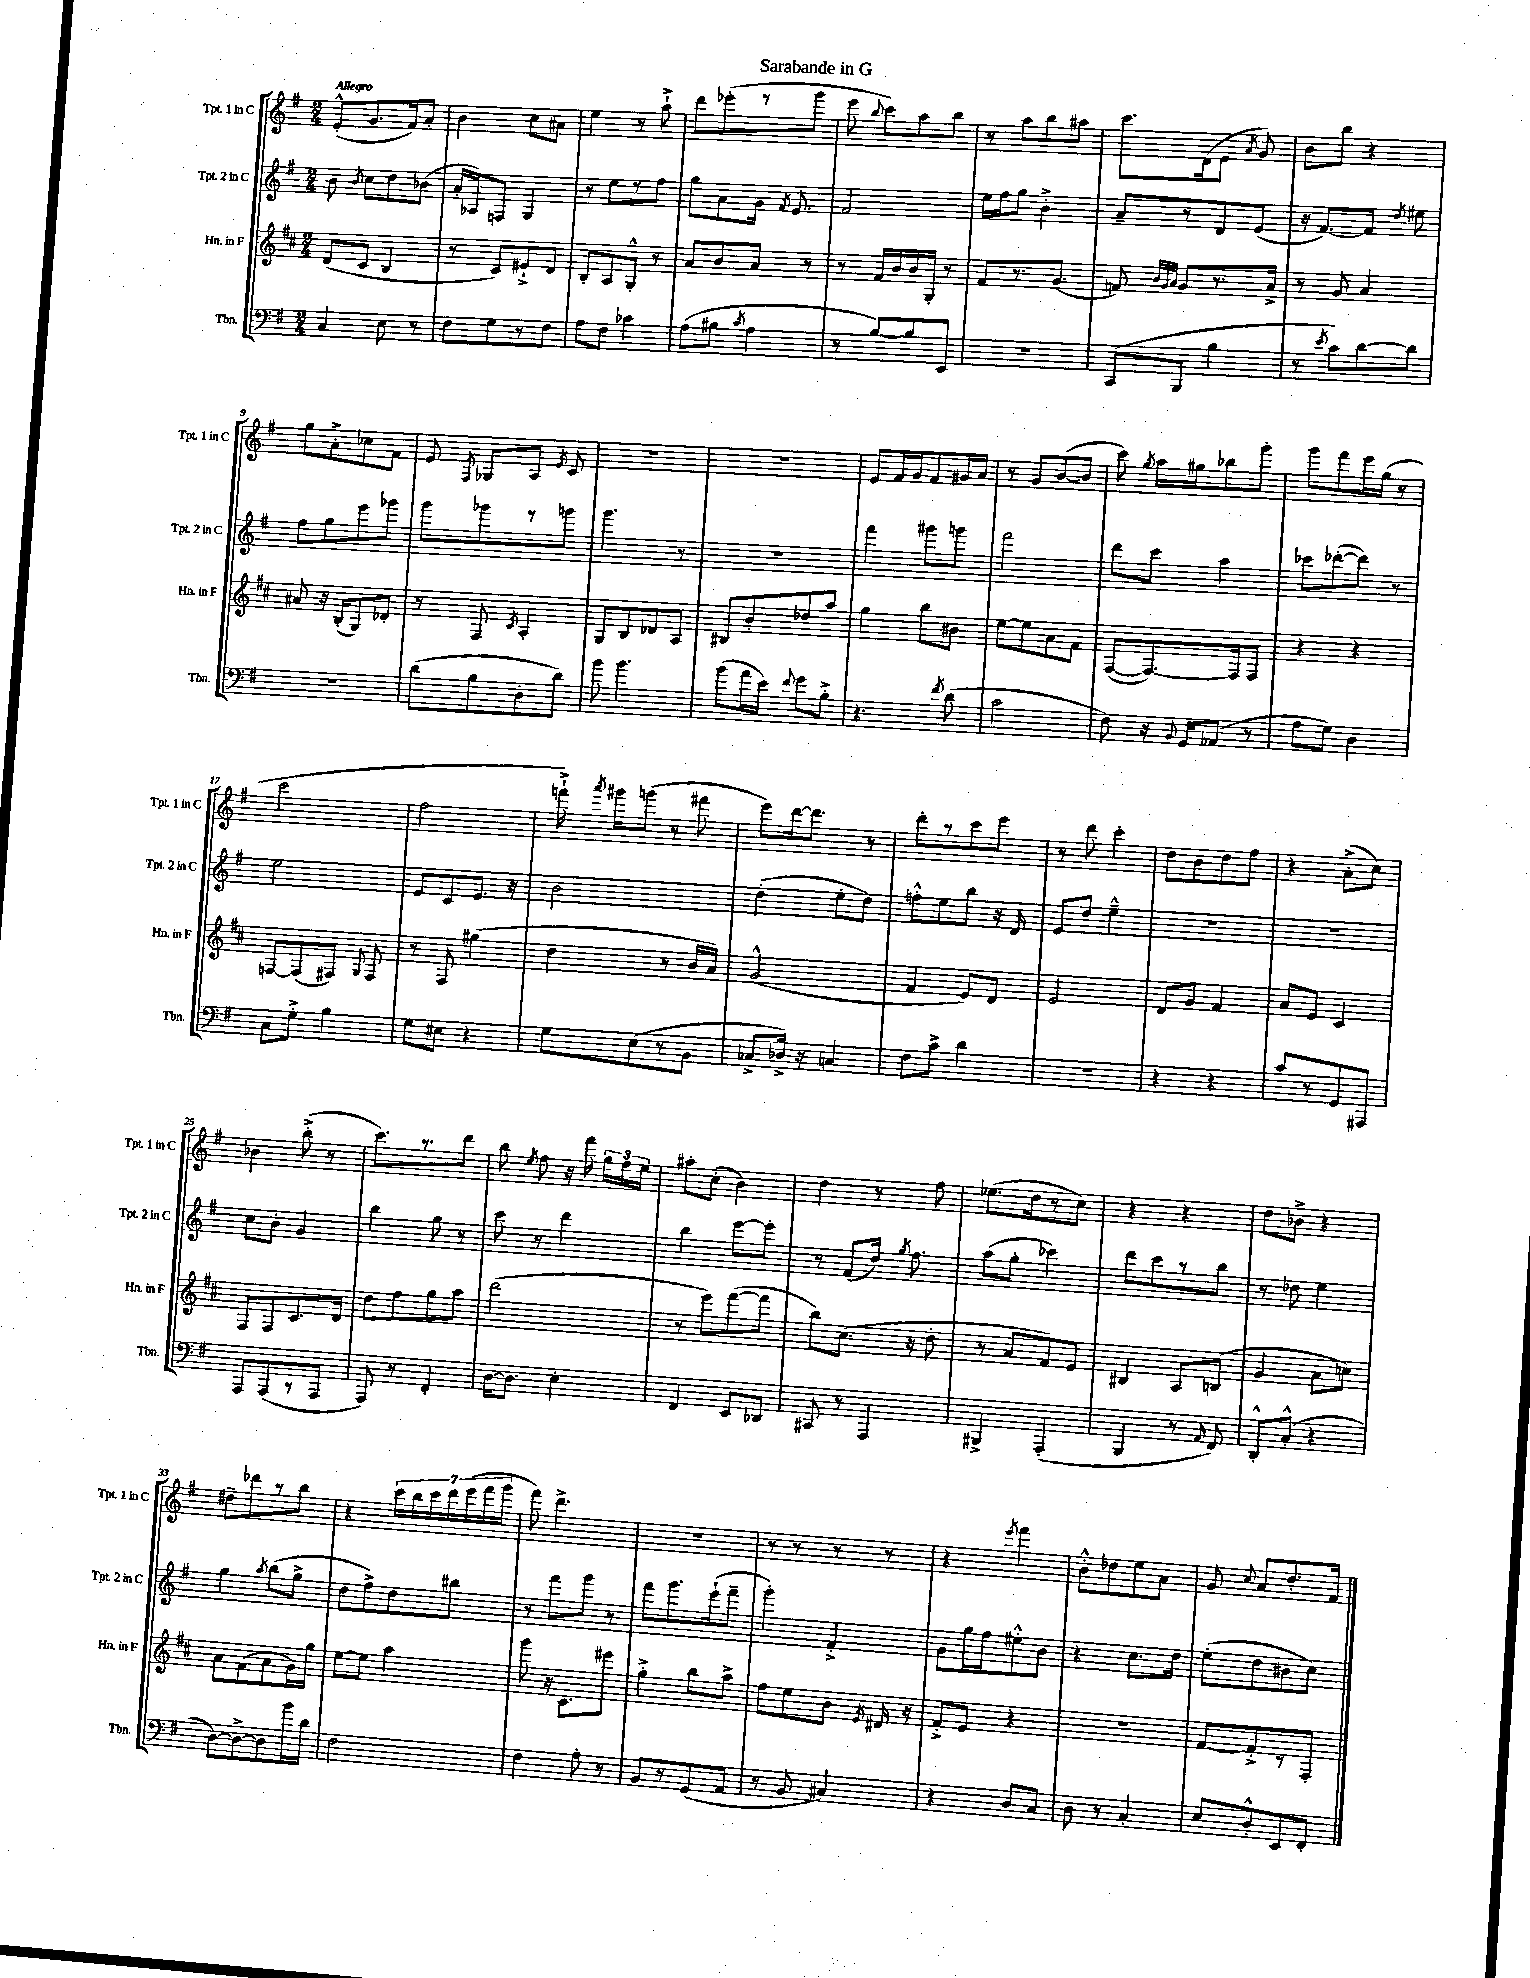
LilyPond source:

\header { title = "Sarabande in G" }
<<
\new StaffGroup <<
\new Staff = "s0" \with { instrumentName = "Tpt. 1 in C" shortInstrumentName = "Tpt. 1 in C" } {
    \clef treble \key g \major \numericTimeSignature \time 2/4 \tempo "Allegro"
    \autoBeamOff e'8[-.-^( g'8. fis'16) a'8]-. |
    b'4 c''8[ ais'8] |
    e''4 r8 a''8-!-> |
    d'''8[ ees'''8-.( r8 g'''8] |
    e'''8 \appoggiatura { b''8 } c'''8[) a''8 b''8] |
    r8 a''8[ b''8 ais''8] |
    c'''8.[ d'16( e'8] \acciaccatura { a'8 } g'8) |
    b'8[ b''8] r4 |
    g''8[ a'8-.-> ces''8 fis'8] |
    e'8 \acciaccatura { fis8 } ges8[ a8] \acciaccatura { e'8 } c'8 |
    R2 |
    R2 |
    e'8[ fis'16 g'16 fis'8 gis'16 a'16] |
    r8 g'8[ b'8~( b'8] |
    c'''8) \acciaccatura { g''8 } a''16[ gis''16 bes''8 g'''8]-. |
    g'''8[ fis'''8 e'''16 g''16]( r8 |
    c'''2 |
    fis''2 |
    f'''16-!->) \acciaccatura { a'''8 } gis'''16[ g'''8]( r8 fis'''8 |
    e'''8[) d'''16~ d'''8.] r8 |
    d'''8[-. r8 c'''8 e'''8] |
    r8 d'''8 c'''4-. |
    d''8[ b'8 d''8 fis''8] |
    r4 a'8[-.->( c''8]) |
    bes'4 b''8-.->( r8 |
    c'''8.[) r8. d'''8] |
    b''8 \acciaccatura { e''8 } fis''8 r16 fis'''16 \tuplet 3/2 { g''16[ fis''16 e''16] } |
    ais''8[-. c''8]-.( b'4) |
    d''4 r8 fis''8 |
    ees''8.[( d''16 r8 c''8]) |
    r4 r4 |
    d''8[ bes'8]-> r4 |
    dis''8[-- des'''8 r8 b''8] |
    r4 \tuplet 7/4 { c'''16[ b''16 c'''16 d'''16 e'''16( fis'''16 g'''16] } |
    fis'''8) d'''4.-> |
    r2 |
    r8 r8 r8 r8 |
    r4 \acciaccatura { e'''8 } fis'''4 |
    b'8[-.-^ des''8 e''8 a'8] |
    g'8 \appoggiatura { c''8 } a'8[ d''8.-. fis'16] \bar "|." |
}
\new Staff = "s1" \with { instrumentName = "Tpt. 2 in C" shortInstrumentName = "Tpt. 2 in C" } {
    \clef treble \key g \major \numericTimeSignature \time 2/4
    \autoBeamOff b'8 \acciaccatura { b'8 } c''8[ d''8 bes'8]( |
    a'16[-. aes16) f8] g4 |
    r8 e''8[ r8 fis''8] |
    g''8[ a'8 g'16] \acciaccatura { fis'8 } e'8. |
    fis'2 |
    e''16[ fis''16 g''8] b'4-.-> |
    a'8[-- r8 d'8 e'8]( |
    r16 fis'8.[~) fis'8] \acciaccatura { d''8 } eis''8 |
    fis''8[ g''8 e'''8 ges'''8] |
    g'''8[ ges'''8 r8 g'''8] |
    g'''4. r8 |
    R2 |
    fis'''4 gis'''8[ g'''8] |
    fis'''2 |
    d'''8[ c'''8] a''4 |
    ces'''8[ des'''8~-.( des'''8]) r8 |
    e''2 |
    e'8[ c'8 e'8.] r16 |
    b'2 |
    d''4-.( e''8[-. d''8]) |
    f''8[-.-^ e''8 b''8] r16 d'16 |
    e'8[ d''8] e''4---^ |
    r2 |
    r2 |
    c''8[ b'8]-. g'4 |
    b''4 g''8 r8 |
    c'''8 r8 d'''4 |
    b''4 e'''8[~ e'''8]-. |
    r8 fis'8[( d''16]) \acciaccatura { g''8 } fis''8. |
    a''8[( g''8]-. ces'''4) |
    d'''8[ c'''8 r8 b''8] |
    r8 des''8 e''4 |
    g''4 \acciaccatura { a''8 } b''8[( g''8]-> |
    d''8[ fis''8->) d''8 bis''8] |
    r8 fis'''8[ g'''8] r8 |
    fis'''8[ g'''8. e'''16-!( fis'''8]-- |
    g'''4-.) fis'4-.-> |
    g'8[ g''16 fis''16 eis''8-.-^ b'8] |
    r4 c''8.[ d''16] |
    e''8[-.( d''8 bis'8 c''8]) \bar "|." |
}
\new Staff = "s2" \with { instrumentName = "Hn. in F" shortInstrumentName = "Hn. in F" } {
    \clef treble \key d \major \numericTimeSignature \time 2/4
    \autoBeamOff d'8[( cis'8] b4 |
    r8 cis'8[) eis'8-!-> d'8] |
    b8[-. a8 g8]-.-^ r8 |
    a'8[ b'8 a'8] r8 |
    r8 fis'16[ b'16 b'16 g16]-. r8 |
    fis'8[ r8. g'8.]( |
    f'8) \grace { b'32[ g'32 a'32] } g'8[ r8. a'16]-> |
    r8 g'8 a'4 |
    ais'8 r16 b16[-.( g8) des'8]-. |
    r8 fis8 \acciaccatura { cis'8 } a4-. |
    g8[ b8 des'8 a8] |
    bis8[ b'8-. des''8 a''8] |
    g''4 b''8[ bis'8] |
    e''8[~ e''8 a'8 fis'8] |
    fis8[~( fis8.~) fis16 fis8] |
    r4 r4 |
    f8[~ f8( fis8]) \appoggiatura { g8 } fis8 |
    r8 fis8 gis''4( |
    d''4 r8 b'16[ a'16]) |
    g'2-^( |
    fis'4 e'8[) d'8] |
    e'2 |
    d'8[ g'8] fis'4 |
    a'8[ e'8] cis'4 |
    fis8[ fis8 cis'8. d'16] |
    d''8[ fis''8 g''8 a''8] |
    d'''2( |
    r8 e'''8[) fis'''8~( fis'''8] |
    b''8[) cis''8.]( r16 d''8-. |
    r8 a'8[ fis'8) e'8] |
    bis4 a8[ b8]( |
    g'4 a'8[ c''8]) |
    a'8[ fis'8( a'8 g'16) g''16] |
    e''8[~ e''8] a''4 |
    g'''8 r16 cis'8.[ eis'''8] |
    g''4-.-> b''8[ a''8]-> |
    fis''8[ e''8 b'8] \acciaccatura { e'8 } dis'16 r16 |
    fis'8[-.-> e'8] r4 |
    r2 |
    fis'8[~ fis'8-.-> r8 fis8]-. \bar "|." |
}
\new Staff = "s3" \with { instrumentName = "Tbn." shortInstrumentName = "Tbn." } {
    \clef bass \key g \major \numericTimeSignature \time 2/4
    \autoBeamOff c4 e8 r8 |
    fis8[ g8 r8 fis8] |
    a8[ fis8] ces'4 |
    a8[( bis8] \acciaccatura { c'8 } a4 |
    r8 b8[~) b8 e,8] |
    r2 |
    c,8[( b,,8] b4 |
    r8 \acciaccatura { e'8 } c'8[) d'8~ d'8] |
    R2 |
    d'8[( b8 d8-. d'8]) |
    b'8 b'4. |
    b'8[( a'16 e'16]) \appoggiatura { fis'8 } g'8[ b8]-.-> |
    r4. \acciaccatura { fis'8 } d'8( |
    c'2 |
    fis8) r16 \appoggiatura { b,8 } g,16[ aes,8]( r8 |
    a8[ g8]) d4 |
    c8[ g8]-.-> b4 |
    g8[ eis8] r4 |
    g8[ e8( r8 b,8] |
    ces8[-> des16]->) r16 c4 |
    fis8[ c'8]-> d'4 |
    R2 |
    r4 r4 |
    c'8[ r8 g,8 ais,,8] |
    a,,8[ a,,8( r8 a,,8] |
    a,,8) r8 fis,4-. |
    d16[~ d8.] e4-. |
    fis,4 e,8[ des,8] |
    cis,8 r8 a,,4 |
    bis,,4-> a,,4-.( |
    b,,4 r8 \grace { a,16 } fis,8) |
    d,8[-.-^ c8]-.-^( r4 |
    d8[~) d8~-> d8 b'16 d'16] |
    fis2 |
    fis4 a8-. r8 |
    b,8[ r8 g,8( a,8] |
    r8 b,8 cis4) |
    r4 d8[ c8] |
    d8 r8 c4-. |
    e8[ d8-.-^ e,8 fis,8]-. \bar "|." |
}
>>
>>
